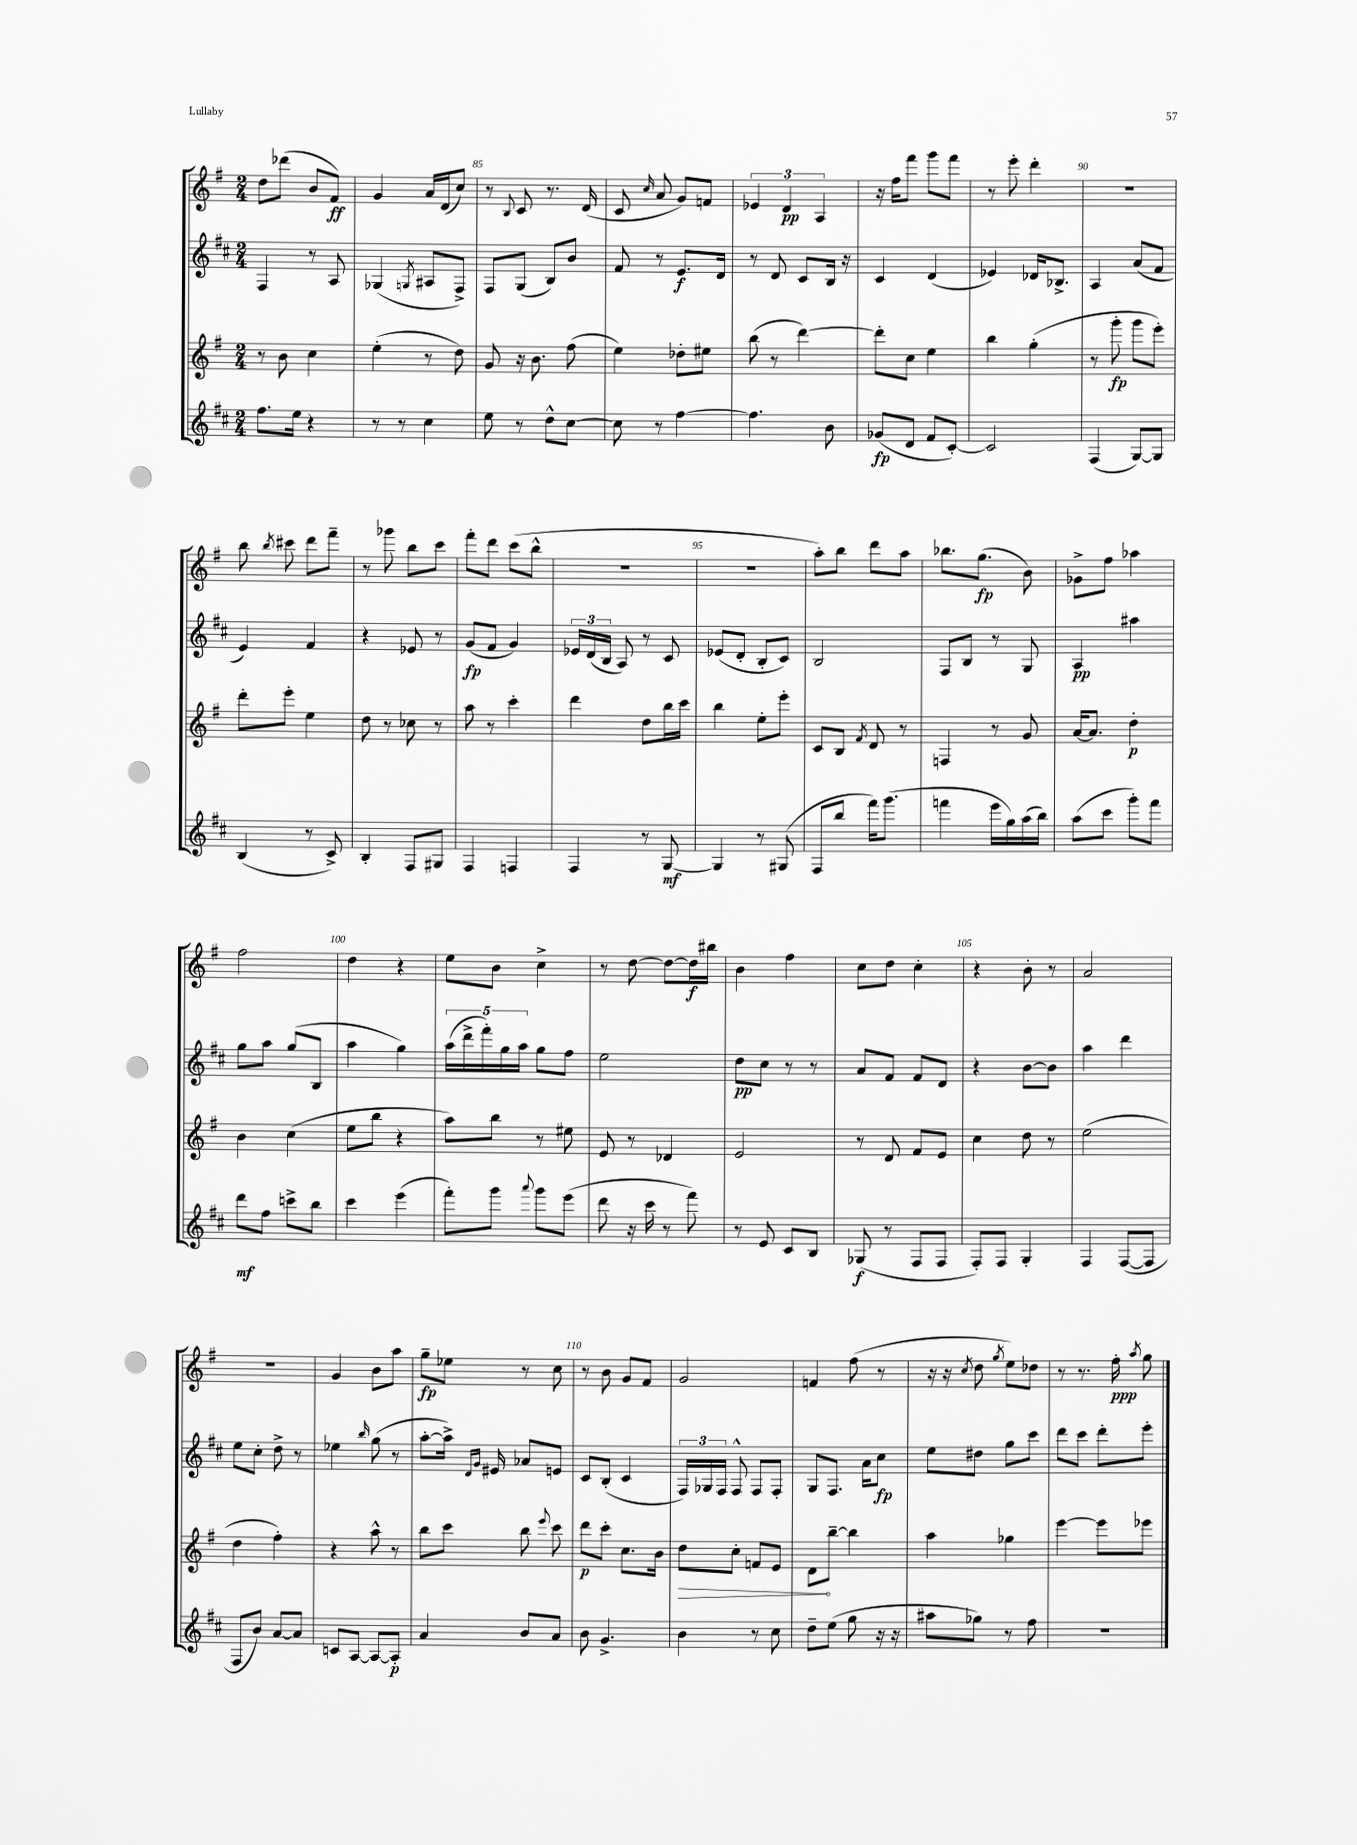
<<
\new StaffGroup <<
\new Staff = "s0" {
    \clef treble \key g \major \numericTimeSignature \time 2/4
    \autoBeamOff d''8[ des'''8]( b'8[ fis'8]\ff) |
    g'4 a'16[ d'16( c''8]) |
    r8 \appoggiatura { b8 } c'8 r8. d'16( |
    c'8 \grace { c''16 } a'8 g'8[) f'8] |
    \tuplet 3/2 { ees'4 d'4\pp a4 } |
    r16 fis''16[ fis'''8] g'''8[ fis'''8] |
    r8 e'''8-. d'''4-. |
    R2 |
    b''8 \acciaccatura { b''8 } cis'''8 d'''8[ fis'''8]-- |
    r8 ges'''8 b''8[ c'''8] |
    fis'''8[-. d'''8] c'''8[( b''8]-^ |
    r2 |
    R2 |
    a''8[-.) b''8] d'''8[ a''8] |
    bes''8.[ g''8.]\fp( b'8) |
    ges'8[-> fis''8] aes''4 |
    fis''2 |
    d''4 r4 |
    e''8[ b'8] c''4-> |
    r8 d''8~ d''8[~ d''16\f bis''16] |
    b'4 fis''4 |
    c''8[ d''8] c''4-. |
    r4 b'8-. r8 |
    a'2 |
    r2 |
    g'4 b'8[ a''8] |
    g''8[--\fp ees''8] r8 c''8 |
    r8 b'8 g'8[ fis'8] |
    g'2 |
    f'4 fis''8( r8 |
    r16 r16 \acciaccatura { c''8 } d''8 \acciaccatura { g''8 } e''8[) des''8] |
    r8 r8. fis''16-.\ppp \acciaccatura { a''8 } g''8 \bar "|." |
}
\new Staff = "s1" {
    \clef treble \key d \major \numericTimeSignature \time 2/4
    \autoBeamOff fis4 r8 a8 |
    ges4( \acciaccatura { g8 } ais8[ fis8]->) |
    fis8[ g8]( b8[) b'8] |
    fis'8 r8 e'8.[\f d'16] |
    r8 d'8 cis'8[ b16] r16 |
    cis'4 d'4( |
    ees'4) des'16[ bes8.]-> |
    a4 a'8[( fis'8] |
    e'4) fis'4 |
    r4 ees'8 r8 |
    g'8[\fp( fis'8] g'4) |
    \tuplet 3/2 { ees'16[ d'16( b16] } a8) r8 cis'8 |
    ees'8[( d'8]-. b8[-. cis'8]) |
    b2 |
    fis8[ b8] r8 g8 |
    a4\pp ais''4 |
    g''8[ a''8] g''8[( b8] |
    a''4 g''4) |
    \tuplet 5/4 { a''16[( d'''16-> fis'''16-.) g''16 a''16] } g''8[ fis''8] |
    e''2 |
    d''8[\pp cis''8] r8 r8 |
    a'8[ fis'8] fis'8[ d'8] |
    r4 b'8[~ b'8] |
    a''4 d'''4 |
    e''8[ cis''8]-. d''8-> r8 |
    ees''4 \grace { b''16 } g''8( r8 |
    a''8[~-. a''16]->) \grace { d'16[ g'16] } eis'16 aes'8[ e'8] |
    cis'8[ b8]-.( cis'4 |
    \tuplet 3/2 { fis16[) ges16 fis16] } fis8-^ fis8[ fis8]-. |
    g8[ fis8.] a'16[ cis''8]\fp |
    e''8[ dis''8] g''8[ cis'''8] |
    d'''8[ cis'''8] d'''8[-. e'''8]-. \bar "|." |
}
\new Staff = "s2" {
    \clef treble \key g \major \numericTimeSignature \time 2/4
    \autoBeamOff r8 b'8 c''4 |
    e''4-.( r8 d''8) |
    g'8 r16 b'8. fis''8( |
    e''4) des''8[-. eis''8] |
    b''8( r8 d'''4~) |
    d'''8[-. c''8] e''4 |
    b''4 g''4-.( |
    r8 g'''8-.\fp g'''8[ e'''8]-.) |
    d'''8[-. e'''8]-. e''4 |
    d''8 r8 ces''8 r8 |
    a''8 r8 c'''4-. |
    d'''4 d''8[ b''16 c'''16] |
    b''4 e''8[-. e'''8]-. |
    c'8[ b8] \acciaccatura { fis'8 } d'8 r8 |
    f4 r8 g'8 |
    a'16[~ a'8.] d''4-.\p |
    b'4 c''4( |
    e''8[ b''8] r4 |
    a''8[) b''8] r8 eis''8 |
    e'8 r8 des'4 |
    e'2 |
    r8 d'8 fis'8[ e'8] |
    c''4 d''8 r8 |
    e''2( |
    d''4 fis''4-.) |
    r4 a''8-^ r8 |
    b''8[ c'''8] b''8 \appoggiatura { e'''8 } c'''8 |
    d'''8[\p c'''8]-. c''8.[ b'16] |
    \once \override Hairpin.circled-tip = ##t d''8[\> c''8]-. f'8[ e'8] |
    d'8[\! b''8]~-- b''4 |
    a''4 ges''4 |
    e'''4~ e'''8[ ees'''8] \bar "|." |
}
\new Staff = "s3" {
    \clef treble \key d \major \numericTimeSignature \time 2/4
    \autoBeamOff fis''8.[ e''16] r4 |
    r8 r8 cis''4 |
    e''8 r8 d''8[-^ cis''8]~ |
    cis''8 r8 fis''4~ |
    fis''4. b'8 |
    ges'8[\fp( d'8] fis'8[ cis'8]~-.) |
    cis'2 |
    fis4( g8[~) g8] |
    b4( r8 cis'8->) |
    b4-. fis8[ gis8] |
    fis4 f4 |
    fis4 r8 g8~\mf |
    g4 r8 gis8( |
    fis8[ b''8] fis'''16[) g'''8.]( |
    f'''4 e'''16[ g''16) a''16( b''16]) |
    a''8[( cis'''8] g'''8[-.) fis'''8] |
    d'''8[\mf fis''8] c'''8[-> b''8] |
    cis'''4 e'''4( |
    fis'''8[-.) g'''8] \appoggiatura { a'''8 } g'''8[ e'''8]( |
    d'''8 r16 cis'''16 r8 fis'''8) |
    r8 e'8 cis'8[ b8] |
    ges8\f( r8 fis8[ fis8] |
    fis8[-.) fis8] g4-. |
    fis4 fis8[~( fis8] |
    fis8[ b'8]) a'8[~ a'8] |
    c'8[ a8]~ a8[~ a8]-.\p |
    a'4 b'8[ a'8] |
    b'8 g'4.-> |
    b'4 r8 cis''8 |
    d''8[-- e''8]( g''8 r16 r16 |
    ais''8[ ges''8]) r8 fis''8 |
    R2 \bar "|." |
}
>>
>>
\layout { \context { \Score currentBarNumber = #83 \override BarNumber.break-visibility = ##(#f #t #t) barNumberVisibility = #(every-nth-bar-number-visible 5) } }
